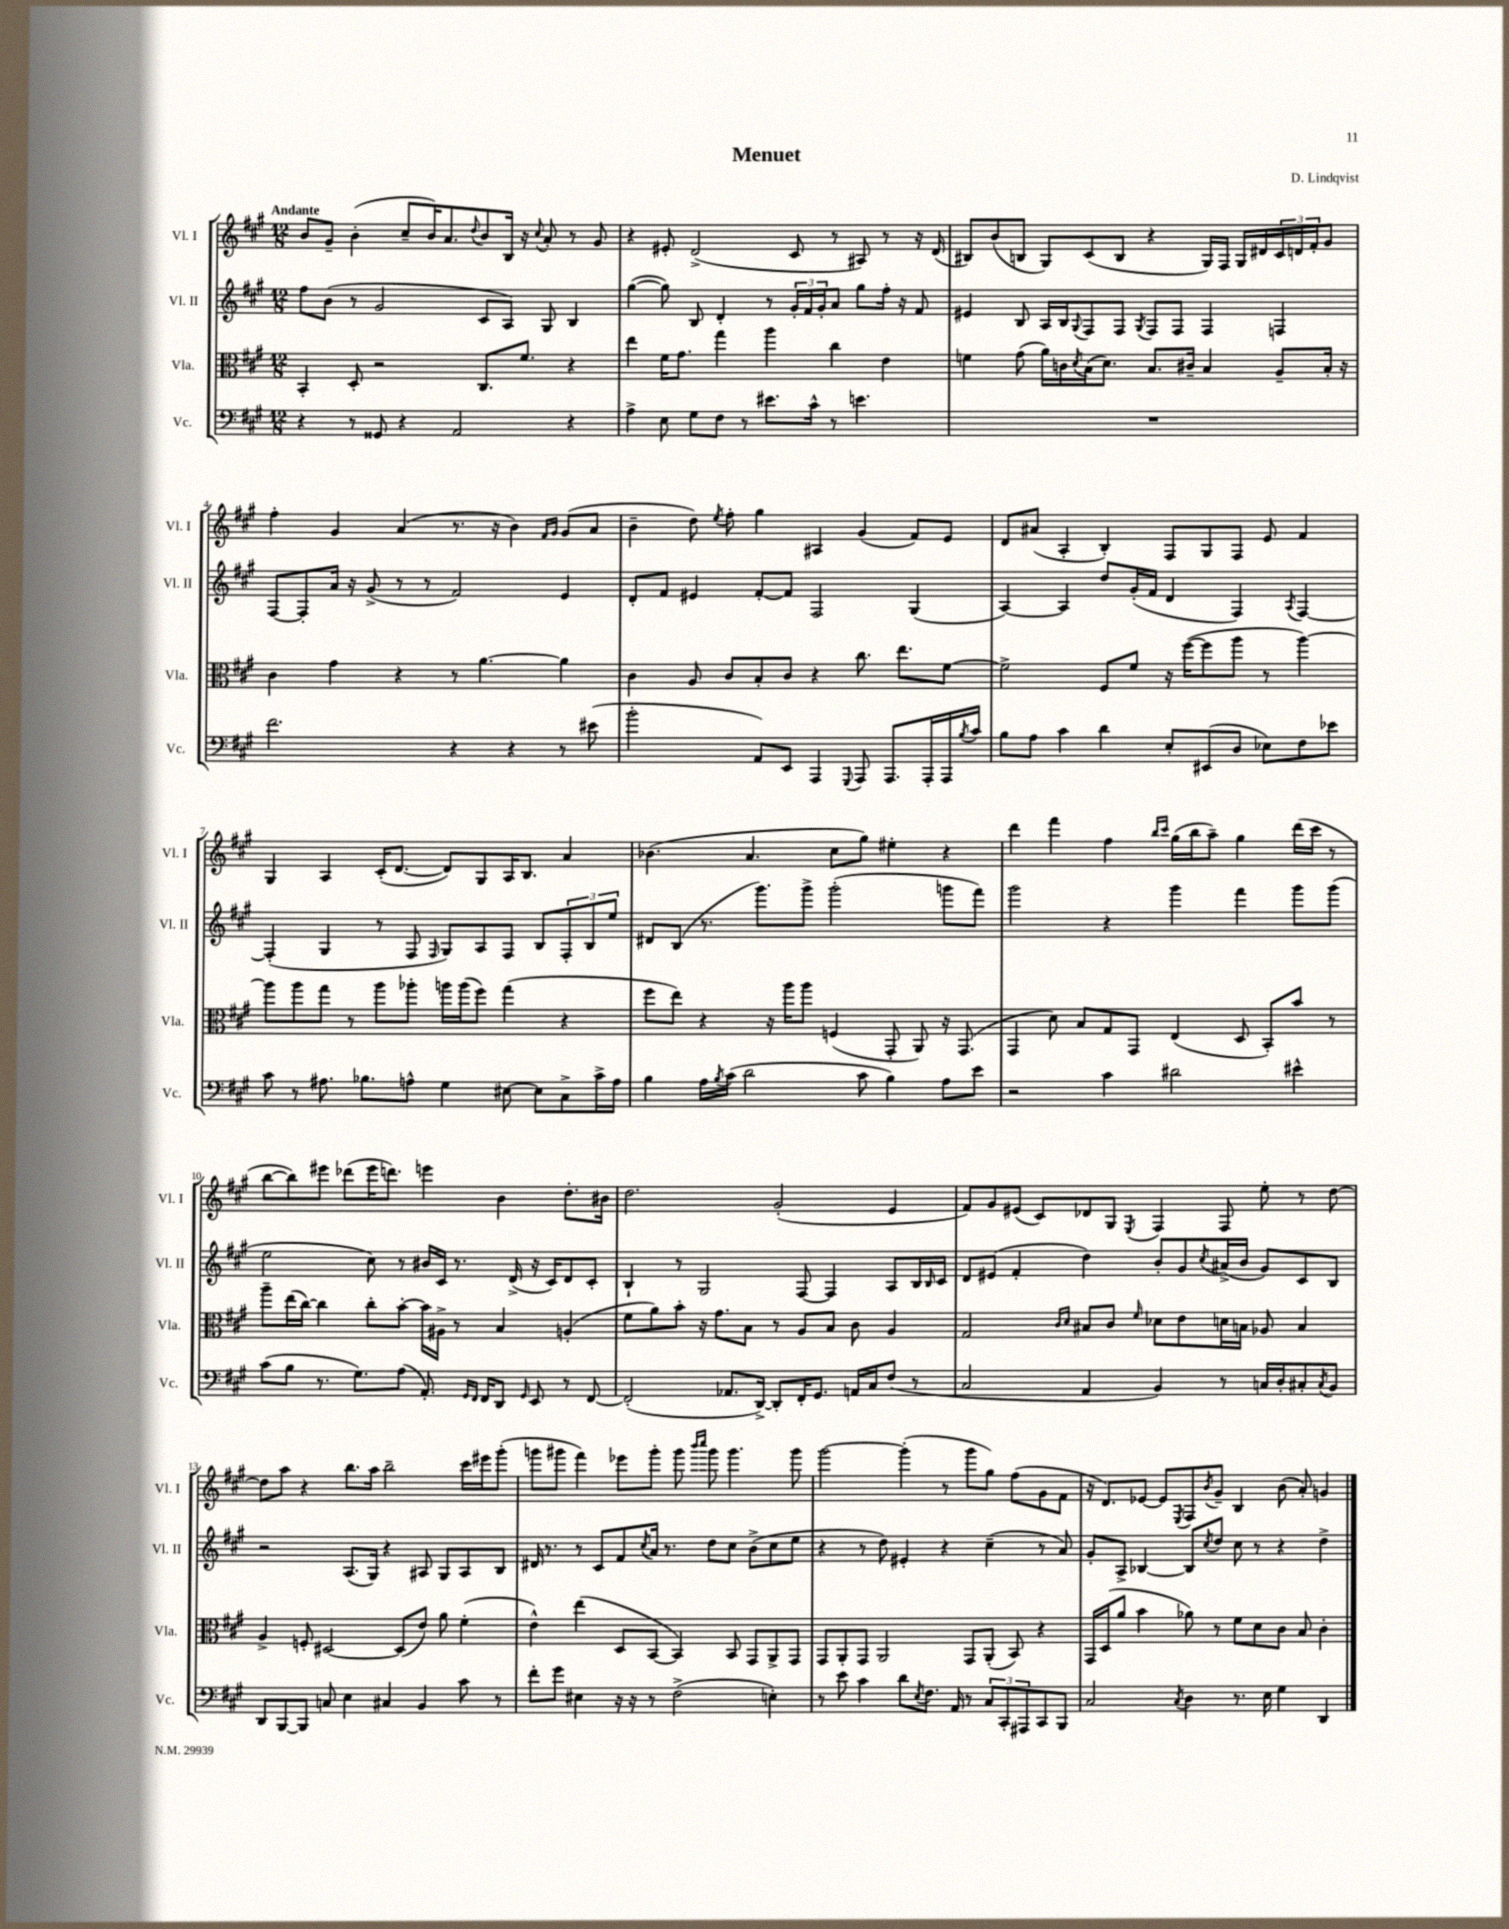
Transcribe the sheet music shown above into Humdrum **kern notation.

**kern	**kern	**kern	**kern
*staff4	*staff3	*staff2	*staff1
*clefF4	*clefC3	*clefG2	*clefG2
*k[f#c#g#]	*k[f#c#g#]	*k[f#c#g#]	*k[f#c#g#]
*M12/8	*M12/8	*M12/8	*M12/8
4r	4BB'	8ff#	8b
.	.	(8b	8g#~
8r	8D'	8r	(4b'
8GG##	2r	2g#	.
4r	.	.	8cc#~
.	.	.	16b)
.	.	.	8.a
2AA	.	.	.
.	.	.	8qqdd
.	8.C#	8c#	8b
.	.	8A)	16B
.	8.f#	.	16r
.	.	.	8qqcc#
.	.	8G#	8a'
4r	4r	4B	8r
.	.	.	8g#
=	=	=	=
4A^	4ee	([4gg#	4r
8E	16f#	8gg#])	8e#'
.	8.g#	.	.
8G#	.	8B	(2d^
8F#	4gg#	4d'	.
8r	.	.	.
8.e#	4aa	8r	.
.	.	24g#'	8c#
.	.	24f#	.
16c#^^	.	.	.
.	.	24g#'	.
8r	4cc#	8a	8r
4.e	.	8gg#	8A#)
.	4e	16ff#'	8r
.	.	16r	.
.	.	8f#	16r
.	.	.	(16d
=	=	=	=
1.r	4f	4e#	8B#)
.	.	.	(8b
.	(8g#	8B	8B
.	16a)	16A	8G#)
.	16c	16B	.
.	8qd	8qqG#	.
.	(16B	8F#	(8c#
.	8.d)	.	.
.	.	8F#	8B
.	.	8qG#	.
.	8.B	8F#	4r
.	.	8F#	.
.	16c#~	.	.
.	4B	4F#	16G#)
.	.	.	16F#
.	.	.	16G#
.	.	.	16d#
.	8A~	4F	24c#
.	.	.	24d
.	.	.	24f#'
.	16B'	.	8g#
.	16r	.	.
=	=	=	=
2.f#	4c#	[8F#	4ff#'
.	.	8F#']	.
.	4g#	16a	4g#
.	.	16r	.
.	.	(8g#^	.
.	4r	8r	(4a
.	.	8r	.
4r	8r	2f#)	8.r
.	[4.a	.	.
.	.	.	16r
4r	.	.	4b)
.	.	.	16qqf#
.	.	.	16qqg#
8r	4a]	4e	(8g#
(8e#	.	.	8a
=	=	=	=
2b'	4c#	8d'	4b~
.	.	8f#	.
.	8A	4e#	8dd)
.	.	.	8qee
.	8c#	.	8ff#'
8AA)	8B'	[8f#'	4gg#
8EE	8c#	8f#]	.
4AAA	4r	2F#	4A#
8qqGGG#	.	.	.
8AAA	8.cc#	.	(4g#
8.AAA	.	.	.
.	8.ee	.	.
.	.	(4G#	8f#)
16AAA'	.	.	.
16AAA	[8f#	.	8e
8qB	.	.	.
16c#	.	.	.
=	=	=	=
8B	2f#^]	[4A)	8d
8A	.	.	(8a#
4c#	.	4A]	4A'
4d	8F#	8dd	4B')
.	8f#	(16g#'	.
.	.	16f#	.
8E'	16r	4d	8F#
.	([16ff#	.	.
(8EE#	8ff#]	.	8G#
8D	8aa	4F#)	8F#
8E-)	8r	.	8e
.	.	8qA	.
8F#	[4aa)	[4F#	4f#
8e-	.	.	.
=	=	=	=
8c#	8aa]	(4F#']	4G#
8r	8aa	.	.
8.A#	8gg#	4G#	4A
.	8r	.	.
8.B-	.	.	.
.	8aa	8r	(16c#'
.	.	.	[8.d
8A^^	8aa-'	8F#	.
.	.	16qqF#	.
4G#	16aa	8G#)	8d])
.	(16aa	.	.
.	8ff#)	8A	8G#
[8E#	(4gg#	8F#	16A
.	.	.	8.B
8E#]	.	8B	.
8C#^	4r	12F#'	4a
.	.	12B	.
16c#^	.	.	.
.	.	12ee	.
16A	.	.	.
=	=	=	=
4B	8ff#	8d#	(4.b-
.	8ee)	(8B	.
16A	4r	8.r	.
8qB	.	.	.
(16c#	.	.	.
2d	.	.	4.a
.	.	8.ggg#)	.
.	16r	.	.
.	16aa	.	.
.	8aa	8ggg#^	.
.	(4F	(2ggg#'	8cc#
8c#	.	.	8gg#)
4B)	8GG#'	.	4ee#'
.	8AA)	.	.
8A	16r	8ggg	4r
.	(8.GG#	.	.
8e	.	8fff#)	.
=	=	=	=
2r	4GG#	2ggg#	4ddd
.	8d)	.	4fff#
.	8B	.	.
4c#	8G#	4r	4ff#
.	8GG#	.	.
.	.	.	16qqbb
.	.	.	16qqccc#
2d#	(4E	4ggg#	(16gg#
.	.	.	16bb
.	.	.	8aa~)
.	8D	4fff#	4gg#
.	8BB')	.	.
4e#^^	8b	8ggg#	(16ddd
.	.	.	16ccc#
.	8r	(8ggg#	8r
=	=	=	=
(8c#	8aa~	2ee	[8bb
8B	(16ee	.	8bb])
.	[16cc#)	.	.
8.r	4cc#]	.	8eee#
.	.	.	(8ddd-
8.G#)	.	.	.
.	8cc#'	8cc#)	16eee#
.	.	.	8.ddd)
(8A	[8b'	8r	.
8.AA')	16b]	16b#	4eee
.	16A#^	16c#	.
.	8r	8.r	.
16qqGG#	.	.	.
16qqFF#	.	.	.
16FF#	.	.	.
8DD	4B	.	4b
.	.	(16d^	.
16qqGG#	.	.	.
8EE	.	16r	.
.	.	16c#)	.
8r	(4A'	8d	8.dd'
[8FF#	.	8c#'	.
.	.	.	16b#
=	=	=	=
(2FF#']	8f#	4B`	2.dd
.	8a)	.	.
.	8b'	8r	.
.	16r	2G#	.
.	8.g#	.	.
8.AA-	.	.	.
.	8B	.	.
[16DD^)	.	.	.
8DD']	8r	.	(2g#'
16FF#'	8A	[8F#	.
8.GG#	.	.	.
.	8B	4F#]	.
16AA	8c#	.	.
16C#	.	.	.
(8F#	4A	8A	4e
8r	.	16B	.
.	.	16qqB	.
.	.	16c#	.
=	=	=	=
2C#	2G#	8d	8f#)
.	.	(8e#	8g#
.	.	4f#'	(8e#
.	.	.	8c#)
.	16qqc#	.	.
.	16qqd	.	.
4AA	8B#	4dd)	8d-
.	8c#	.	8G#
.	16qqf#	.	8qE
4BB)	8d-	8b'	4F#
.	8e	8g#	.
.	.	8qcc#	.
8r	16d	(16a#^	8F#
.	16B	16b	.
16C	8A-	8g#)	8ee'
16D'	.	.	.
8C#'	4B	8c#	8r
8qC#	.	.	.
8BB	.	8B	[8dd
=	=	=	=
8DD	4A^	2r	8dd]
[8BBB	.	.	8aa
8BBB]	8F'	.	4r
8C	[2D#	.	.
4E	.	(8.A	8.bb
.	.	16G#)	16aa
4C#	.	4r	2bb~
.	(8D#]	.	.
4BB	8e)	8A#	.
.	8a	8G#	.
8c#	(4f#'	8A#	16ccc#
.	.	.	16eee#
8r	.	8B	(8ggg#'
=	=	=	=
8f#'	4e^^)	16d#	8ggg
.	.	8.r	.
8g#	.	.	8ggg#
4E#	(4ee	8r	4fff#)
.	.	8c#	.
16r	8D	8f#	8eee-
16r	.	.	.
.	.	8qcc#	.
8r	[8BB	16a	8ggg#'
.	.	8.r	.
(2F#^	4BB])	.	8ggg#
.	.	.	16qqbbb
.	.	.	16qqcccc#
.	.	8dd	8ggg#
.	8BB	8cc#	4.ggg#
.	8GG#	(8b^	.
4E')	8AA^	8cc#	.
.	8GG#	8ee	8ggg#
=	=	=	=
8r	8GG#	4r	[2ggg#
8e	8AA'	.	.
4c#	8GG#	8r	.
.	2AA	8dd)	.
8d	.	4e#'	(4ggg#']
8qE	.	.	.
8.F#	.	.	.
.	.	4r	8r
16AA	.	.	.
8r	8GG#	.	8ggg#
12C#	(8AA'	(4cc#~	8gg#)
12CC#'	.	.	.
.	8BB)	.	(8ff#
12AAA#	.	.	.
8CC#	4r	8r	8g#
8BBB	.	8a)	8f#
=	=	=	=
2C#	16GG#	8g#'	16r
.	(16D	.	8.d)
.	8a	8A^	.
.	4b	[4B-	[8e-
.	.	.	8e-]
8qC#	.	.	8qE
4D	8a-)	8B-]	8F#
.	.	8qcc#	8qb
.	8r	8dd	8g#~
8.r	8f#	8cc#	4B
.	8d	8r	.
16E	.	.	.
4G#	8c#	4r	(8b
.	8B	.	8a')
4DD	4c#'	4dd^	4g
==	==	==	==
*-	*-	*-	*-
